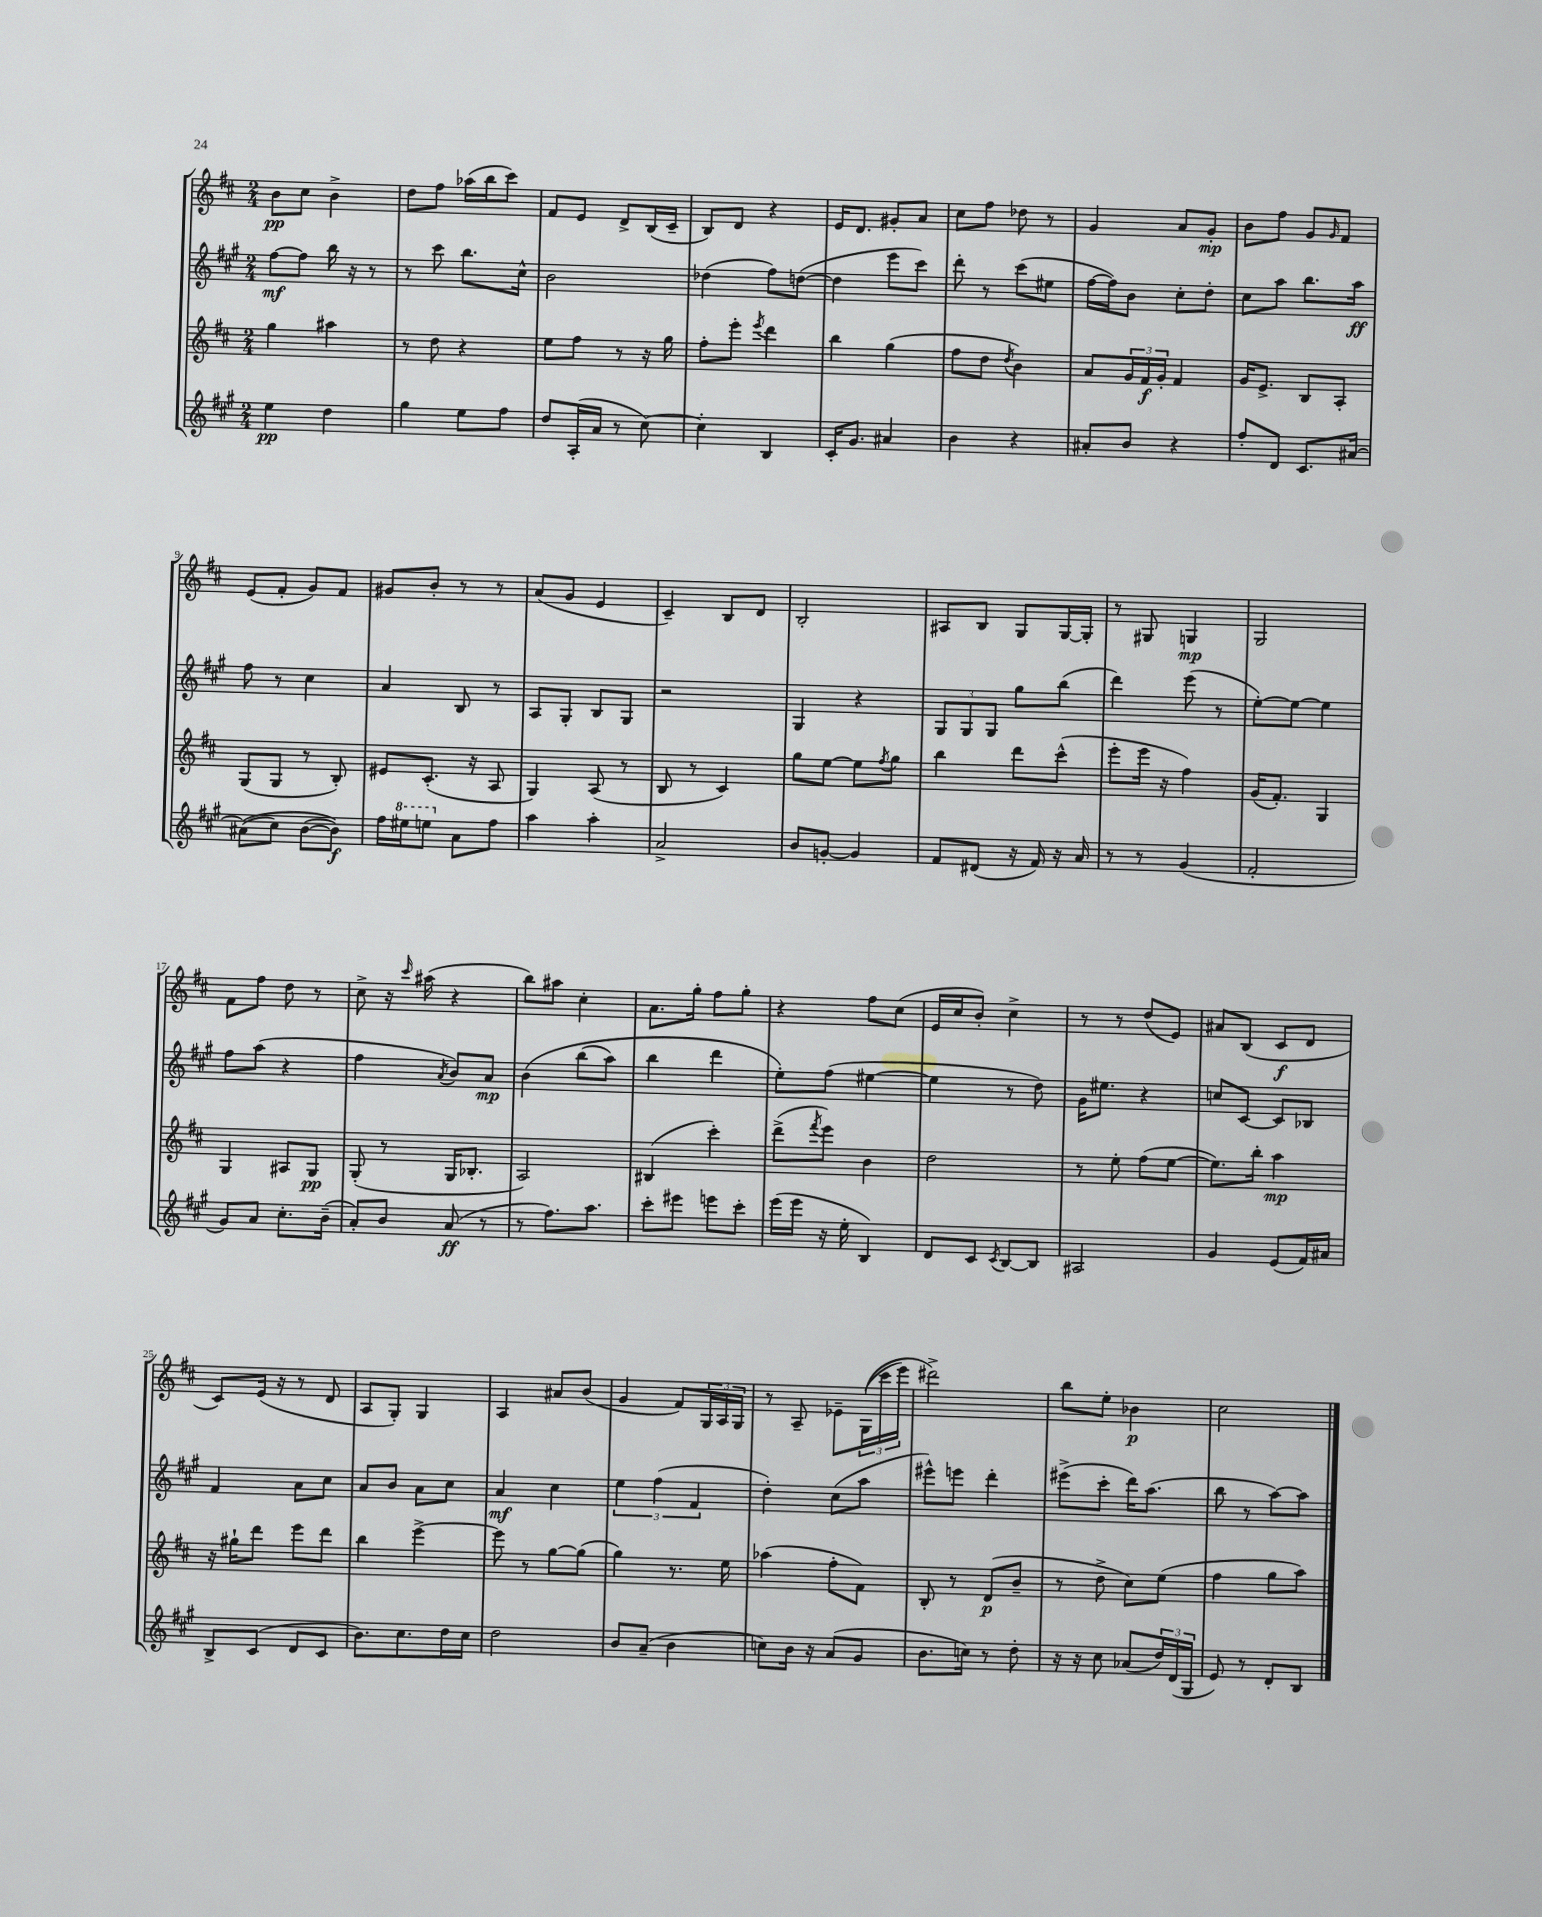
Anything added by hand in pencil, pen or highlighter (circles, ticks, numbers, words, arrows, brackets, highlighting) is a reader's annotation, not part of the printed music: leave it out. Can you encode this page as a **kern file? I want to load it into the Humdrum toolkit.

**kern	**kern	**kern	**kern
*staff4	*staff3	*staff2	*staff1
*clefG2	*clefG2	*clefG2	*clefG2
*k[f#c#g#]	*k[f#c#]	*k[f#c#g#]	*k[f#c#]
*M2/4	*M2/4	*M2/4	*M2/4
4ee	4gg	[8ff#	8b
.	.	8ff#]	8cc#
4dd	4aa#	16bb	4b^
.	.	16r	.
.	.	8r	.
=	=	=	=
4gg#	8r	8r	8dd
.	8dd	8ccc#	8ff#
8ee	4r	8.bb	(16aa-
.	.	.	16bb
8ff#	.	.	8ccc#)
.	.	16cc#^^	.
=	=	=	=
8dd	8ee	2b	8f#
(16A'	8ff#	.	8e
16a	.	.	.
8r	8r	.	8d^
[8cc#)	16r	.	(16B
.	16gg	.	16c#~
=	=	=	=
4cc#']	8ff#'	(4dd-	8B)
.	8eee'	.	8d
.	8qeee	.	.
4B	4ddd	8ff#)	4r
.	.	([8dd	.
=	=	=	=
16c#'	4bb	4dd]	16e
8.g#	.	.	8.d
4a#	(4gg	8eee	8g#'
.	.	8ccc#)	8a
=	=	=	=
4b	8ff#	8ddd'	8cc#
.	8dd	8r	8ff#
.	8qdd	.	.
4r	4b)	(8ccc#	8dd-
.	.	8ee#	8r
=	=	=	=
8a#'	8a	[16ff#	4g
.	.	16ff#])	.
8b	24g	8b	.
.	24f#	.	.
.	24g'	.	.
4r	4f#	8cc#'	8a
.	.	8dd'	8g'
=	=	=	=
8ff#'	16g	8cc#	8b
.	8.e^	.	.
8d	.	8aa	8ff#
8.c#	8B	8.bb	8g
.	.	.	16qqg
.	8A'	.	8f#
[16a#	.	16aa	.
=	=	=	=
&((8a#]	(8G	8ff#	(8e
8cc#)	8G	8r	8f#'
([8b	8r	4cc#	8g)
8b])&)	8B')	.	8f#
=	=	=	=
16ff#	8e#	4a	8g#
16eee#	.	.	.
8eee	(8.c#'	.	8b'
8a	.	8B	8r
.	16r	.	.
8ff#	8A	8r	8r
=	=	=	=
4aa	4G)	8A	(8a
.	.	8G#'	8g
4aa'	(8A	8B	4e
.	8r	8G#	.
=	=	=	=
2a^	8B	2r	4c#~)
.	8r	.	.
.	4c#)	.	8B
.	.	.	8d
=	=	=	=
8b	8gg	4G#	2B'
[8g'	[8ee	.	.
4g]	8ee]	4r	.
.	8qff#	.	.
.	8gg	.	.
=	=	=	=
8f#	4bb	12G#	8A#
.	.	12G#	.
(8d#	.	.	8B
.	.	12G#	.
16r	8ddd	8gg#	8G
16f#)	.	.	.
16r	(8ccc#^^	(8bb	[16G
16a	.	.	16G']
=	=	=	=
8r	8eee'	4ddd)	8r
8r	16eee	.	8G#
.	16r	.	.
(4g#	4ff#)	(8eee	4G
.	.	8r	.
=	=	=	=
2f#'	(16g	[8ee')	2G
.	8.f#')	.	.
.	.	8ee_	.
.	4G	4ee]	.
=	=	=	=
8g#)	4G	8ff#	8f#
8a	.	(8aa	8ff#
8.cc#'	8A#	4r	8dd
.	8G	.	8r
(16b~	.	.	.
=	=	=	=
8a')	(8G'	4ff#	8cc#^
8b	8r	.	16r
.	.	.	16qqccc#
.	.	.	(16aa#
.	.	8qa	.
(8a	16G	8b)	4r
.	8.B-'	.	.
8r	.	8a	.
=	=	=	=
8r	2A)	&(4b	8bb)
8.ff#)	.	.	8aa#
.	.	(8bb	4cc#'
8.aa	.	.	.
.	.	8aa)	.
=	=	=	=
8ccc#'	(4B#	4bb	8.a
8eee#	.	.	.
.	.	.	16gg'
8eee	4ccc#')	4ddd	8ff#
8ccc#'	.	.	8gg'
=	=	=	=
(16eee	(8ddd^	8ee'&)	4r
16eee	.	.	.
.	8qfff#	.	.
16r	8eee)	(8ff#	.
16ee'	.	.	.
4B)	4b	[4ee#	8ff#
.	.	.	(8cc#
=	=	=	=
8d	2dd	4ee#]	16e
.	.	.	16cc#
8c#	.	.	8b')
8qc#	.	.	.
[8B	.	8r	4cc#^
8B]	.	8dd)	.
=	=	=	=
2A#	8r	16g#	8r
.	.	8.ee#	.
.	8ee'	.	8r
.	(8ff#	4r	(8dd
.	[8ee	.	8e)
=	=	=	=
4g#	8.ee])	8cc	8a#
.	.	[8c#	(8B
.	16bb'	.	.
(8e	4aa	8c#]	8c#
16f#)	.	8B-	8d
16a#	.	.	.
=	=	=	=
8B^	16r	4f#	8c#)
.	16gg#`	.	.
(8c#	8ddd	.	(16e
.	.	.	16r
8d	8eee	8a	8r
8c#	8ddd	8cc#	8d
=	=	=	=
8.b)	4bb	8a	8A
.	.	8b	8G')
8.cc#	.	.	.
.	[4eee^	8a	4G
16dd	.	8cc#	.
16cc#	.	.	.
=	=	=	=
2dd	8eee]	4a	4A
.	8r	.	.
.	[8gg	4cc#	8a#
.	(8gg]	.	(8b
=	=	=	=
8b	4gg)	6ee	4g
(8a~	.	.	.
.	.	(6ff#	.
4b	8.r	.	8f#)
.	.	6f#	.
.	.	.	24G
.	.	.	24A
.	16ee	.	.
.	.	.	24G
=	=	=	=
8cc)	(4aa-	4dd')	8r
16b	.	.	8A~
16r	.	.	.
(8a	8ff#'	(8cc#	8e-~
8g#	8f#)	8aa	&((24G
.	.	.	24ccc#
.	.	.	24eee)
=	=	=	=
8.b	8B'	8eee#^^)	2ddd#^&)
.	8r	8eee	.
16cc)	.	.	.
8r	(8d	4ddd'	.
8dd'	8b~	.	.
=	=	=	=
16r	8r	(8eee#^	8bb
16r	.	.	.
8cc#	8dd^	8ccc#'	8ee'
(8a-	8cc#)	16ddd)	4b-
.	.	(8.aa	.
24dd)	(8ee	.	.
(24d	.	.	.
24G#	.	.	.
=	=	=	=
8e)	4ff#	8bb	2cc#
8r	.	8r	.
8d'	8gg	[8aa)	.
8B	8aa)	8aa]	.
==	==	==	==
*-	*-	*-	*-
